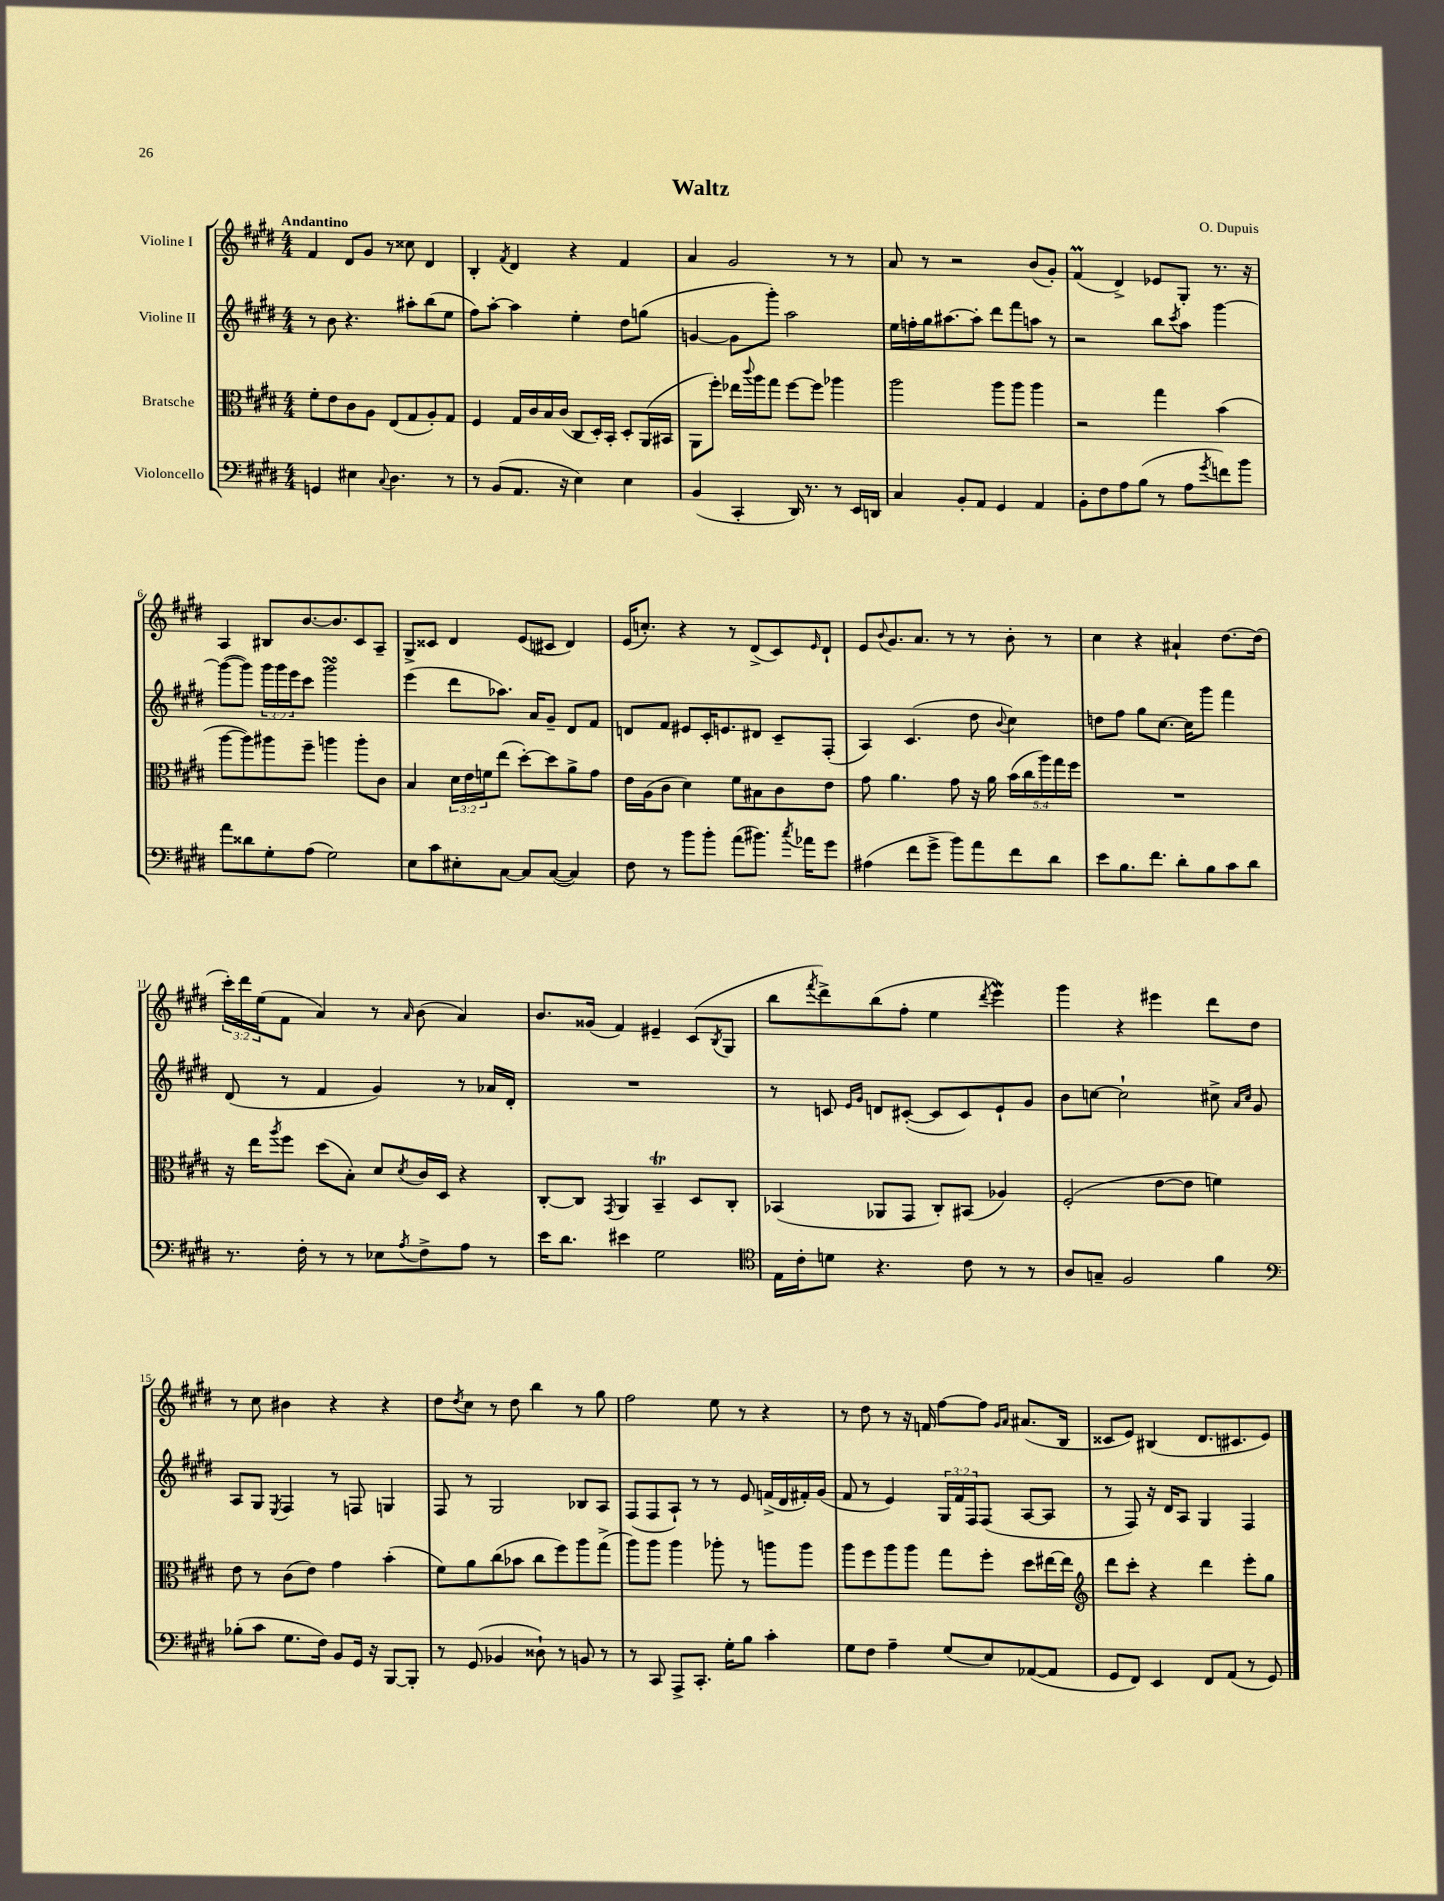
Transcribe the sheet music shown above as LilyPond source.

\header { title = "Waltz" composer = "O. Dupuis" }
<<
\new StaffGroup <<
\new Staff = "s0" \with { instrumentName = "Violine I" } {
    \clef treble \key e \major \numericTimeSignature \time 4/4 \override Staff.TupletNumber.text = #tuplet-number::calc-fraction-text \tempo "Andantino"
    fis'4 dis'8 gis'8 r8 cisis''8 dis'4 |
    b4-. \acciaccatura { fis'8 } dis'4 r4 fis'4 |
    a'4 gis'2 r8 r8 |
    a'8 r8 r2 b'8( gis'8-.) |
    fis'4\prall( dis'4->) ees'8 gis8-. r8. r16 |
    a4 bis8 b'8.~ b'8. cis'8 a8-- |
    gis8-> cisis'8 dis'4 e'8( cis'8 dis'4) |
    e'16( c''8.-.) r4 r8 dis'8->( cis'8) \grace { e'16 } dis'8-! |
    e'8 \appoggiatura { b'8 } gis'8. a'8. r8 r8 b'8-. r8 |
    cis''4 r4 ais'4-! dis''8.~ dis''16( |
    \tuplet 3/2 { cis'''16-.) dis'''16 e''16( } fis'8 a'4) r8 \grace { a'16 } b'8( a'4) |
    b'8. gisis'16( fis'4) eis'4-- cis'8( \acciaccatura { b8 } gis8 |
    b''8 \acciaccatura { fis'''8 } dis'''8->) b''8( fis''8-. e''4 \acciaccatura { dis'''8 } e'''4\mordent) |
    gis'''4 r4 eis'''4 dis'''8 dis''8 |
    r8 cis''8 bis'4 r4 r4 |
    dis''8 \acciaccatura { dis''8 } cis''8 r8 dis''8 b''4 r8 gis''8 |
    fis''2 e''8 r8 r4 |
    r8 dis''8 r8 r16 f'16 fis''8~ fis''8 \grace { gis'16 a'16 } ais'8.( b16 |
    cisis'8 e'8) bis4( dis'8. cis'8. e'8) \bar "|." |
}
\new Staff = "s1" \with { instrumentName = "Violine II" } {
    \clef treble \key e \major \numericTimeSignature \time 4/4 \override Staff.TupletNumber.text = #tuplet-number::calc-fraction-text
    r8 b'8 r4. ais''8-. b''8( e''8 |
    fis''8) a''8~-. a''4 e''4-. dis''8 g''8( |
    g'4~ g'8 gis'''8-.) a''2 |
    e''16 f''16-. gis''16 ais''8.~ ais''8-. dis'''8 fis'''8 a''8 r8 |
    r2 b''8 \acciaccatura { cis'''8 } a''8 gis'''4~ |
    gis'''8~( gis'''8) \tuplet 3/2 { gis'''16 gis'''16 e'''16 } cis'''8 gis'''2\turn |
    e'''4( dis'''8 aes''8.) a'16 gis'8-- dis'8 fis'8 |
    d'8 fis'8 eis'8 cis'16-. e'8. dis'8 cis'8-- fis8-.( |
    a4) cis'4.( dis''8 \appoggiatura { b'8 } cis''4) |
    d''8 fis''8 gis''8 cis''8.~ cis''16 gis'''8 fis'''4 |
    dis'8( r8 fis'4 gis'4) r8 aes'16 dis'16-. |
    R1 |
    r8 c'8 \grace { e'16 gis'16 } d'8 cis'8~-.( cis'8 cis'8) e'8-! gis'8 |
    b'8 c''8~ c''2-! cis''8-> \grace { a'16 cis''16 } gis'8 |
    a8 gis8 \acciaccatura { e8 } fis4 r8 f8 g4 |
    fis8 r8 gis2 bes8 a8 |
    fis8( fis8 a8-!) r8 r8 e'8 f'16->( dis'16 fis'16-.) gis'16( |
    fis'8 r8 e'4) \tuplet 3/2 { gis16 fis'16 fis16 } fis8( a8~ a8 |
    r8 fis8) r16 dis'16 a8 gis4 fis4 \bar "|." |
}
\new Staff = "s2" \with { instrumentName = "Bratsche" } {
    \clef alto \key e \major \numericTimeSignature \time 4/4 \override Staff.TupletNumber.text = #tuplet-number::calc-fraction-text
    fis'8-. e'8 cis'8 a8 e8( gis8 a8-.) gis8 |
    fis4 gis16 cis'16 b16 cis'16( cis8 dis16-.) b,16-. dis8-. a,16( bis,16 |
    a,8 fis''8-.) ees''16 \appoggiatura { cis'''8 } a''16 gis''8 fis''8~ fis''8 aes''4 |
    a''2 a''8 a''8 a''4 |
    r2 gis''4 b'4( |
    a''8~ a''8) ais''8 fis''8-- a''4 a''8-. cis'8 |
    b4 \tuplet 3/2 { dis'16 e'16 f'16 } e''8( dis''8~-.) dis''8 a'8-> gis'8 |
    e'16 a16( cis'8 dis'4) fis'8 bis8 cis'8 e'8 |
    gis'8 a'4. gis'8 r16 a'16 \tuplet 5/4 { b'16( cis''16 a''16) gis''16 fis''16 } |
    R1 |
    r16 e''16 \acciaccatura { a''8 } fis''8 dis''8( b8-.) dis'8 \acciaccatura { dis'8 } cis'16 dis16 r4 |
    cis8~-. cis8 \acciaccatura { gis,8 } a,4 b,4--\trill dis8 cis8-. |
    bes,4( aes,8 gis,8 cis8-.) bis,8( aes4) |
    fis2-.( e'8~ e'8 f'4) |
    e'8 r8 cis'8( e'8) gis'4 b'4-.( |
    fis'8) a'8 cis''8( bes'8 cis''8 fis''8) a''8 gis''8->( |
    a''8) a''8 a''4 aes''8-. r8 a''8 a''8 |
    a''8 fis''8 a''8 a''8 gis''8 fis''8-. dis''8 eis''16~ eis''16 |
    \clef treble dis'''8 cis'''8-. r4 dis'''4 e'''8-. gis''8 \bar "|." |
}
\new Staff = "s3" \with { instrumentName = "Violoncello" } {
    \clef bass \key e \major \numericTimeSignature \time 4/4
    g,4 eis4 \appoggiatura { cis8 } dis4. r8 |
    r8 b,8( a,8. r16 e4) e4 |
    b,4( cis,4-. dis,16) r8. r8 e,16 d,16 |
    cis4 b,8-. a,8 gis,4 a,4 |
    b,8-. fis8 a8 b8( r8 a8 \acciaccatura { gis'8 } f'8) b'8 |
    a'8 disis'8 gis8-. a8( gis2) |
    e8 cis'8 eis8-. cis8~ cis8 cis8~( cis4) |
    fis8 r8 b'8 b'8-. a'8( bis'8.) \acciaccatura { cis''8 } aes'16 gis'8 |
    ais4( fis'8 gis'8-> b'8) a'8 fis'8 dis'8 |
    e'8 b8. fis'8. dis'8-. b8 cis'8 dis'8 |
    r8. fis16-. r8 r8 ees8 \acciaccatura { a8 } fis8-> a8 r8 |
    e'16 dis'8. eis'4 gis2 |
    \clef tenor e16 cis'16-. d'8 r4. cis'8 r8 r8 |
    a8 g8-- fis2 fis'4 |
    \clef bass bes8-.( cis'8 gis8. fis16) b,8 gis,16 r16 b,,8~ b,,8-. |
    r8 gis,8( bes,4 disis8-!) r8 b,8 r8 |
    r8 cis,8 a,,8-> cis,8.-. gis16-. b8 cis'4-. |
    gis8 fis8 a4-- gis8( e8) aes,8~( aes,8 |
    gis,8 fis,8) e,4 fis,8 a,8( r8 gis,8) \bar "|." |
}
>>
>>
